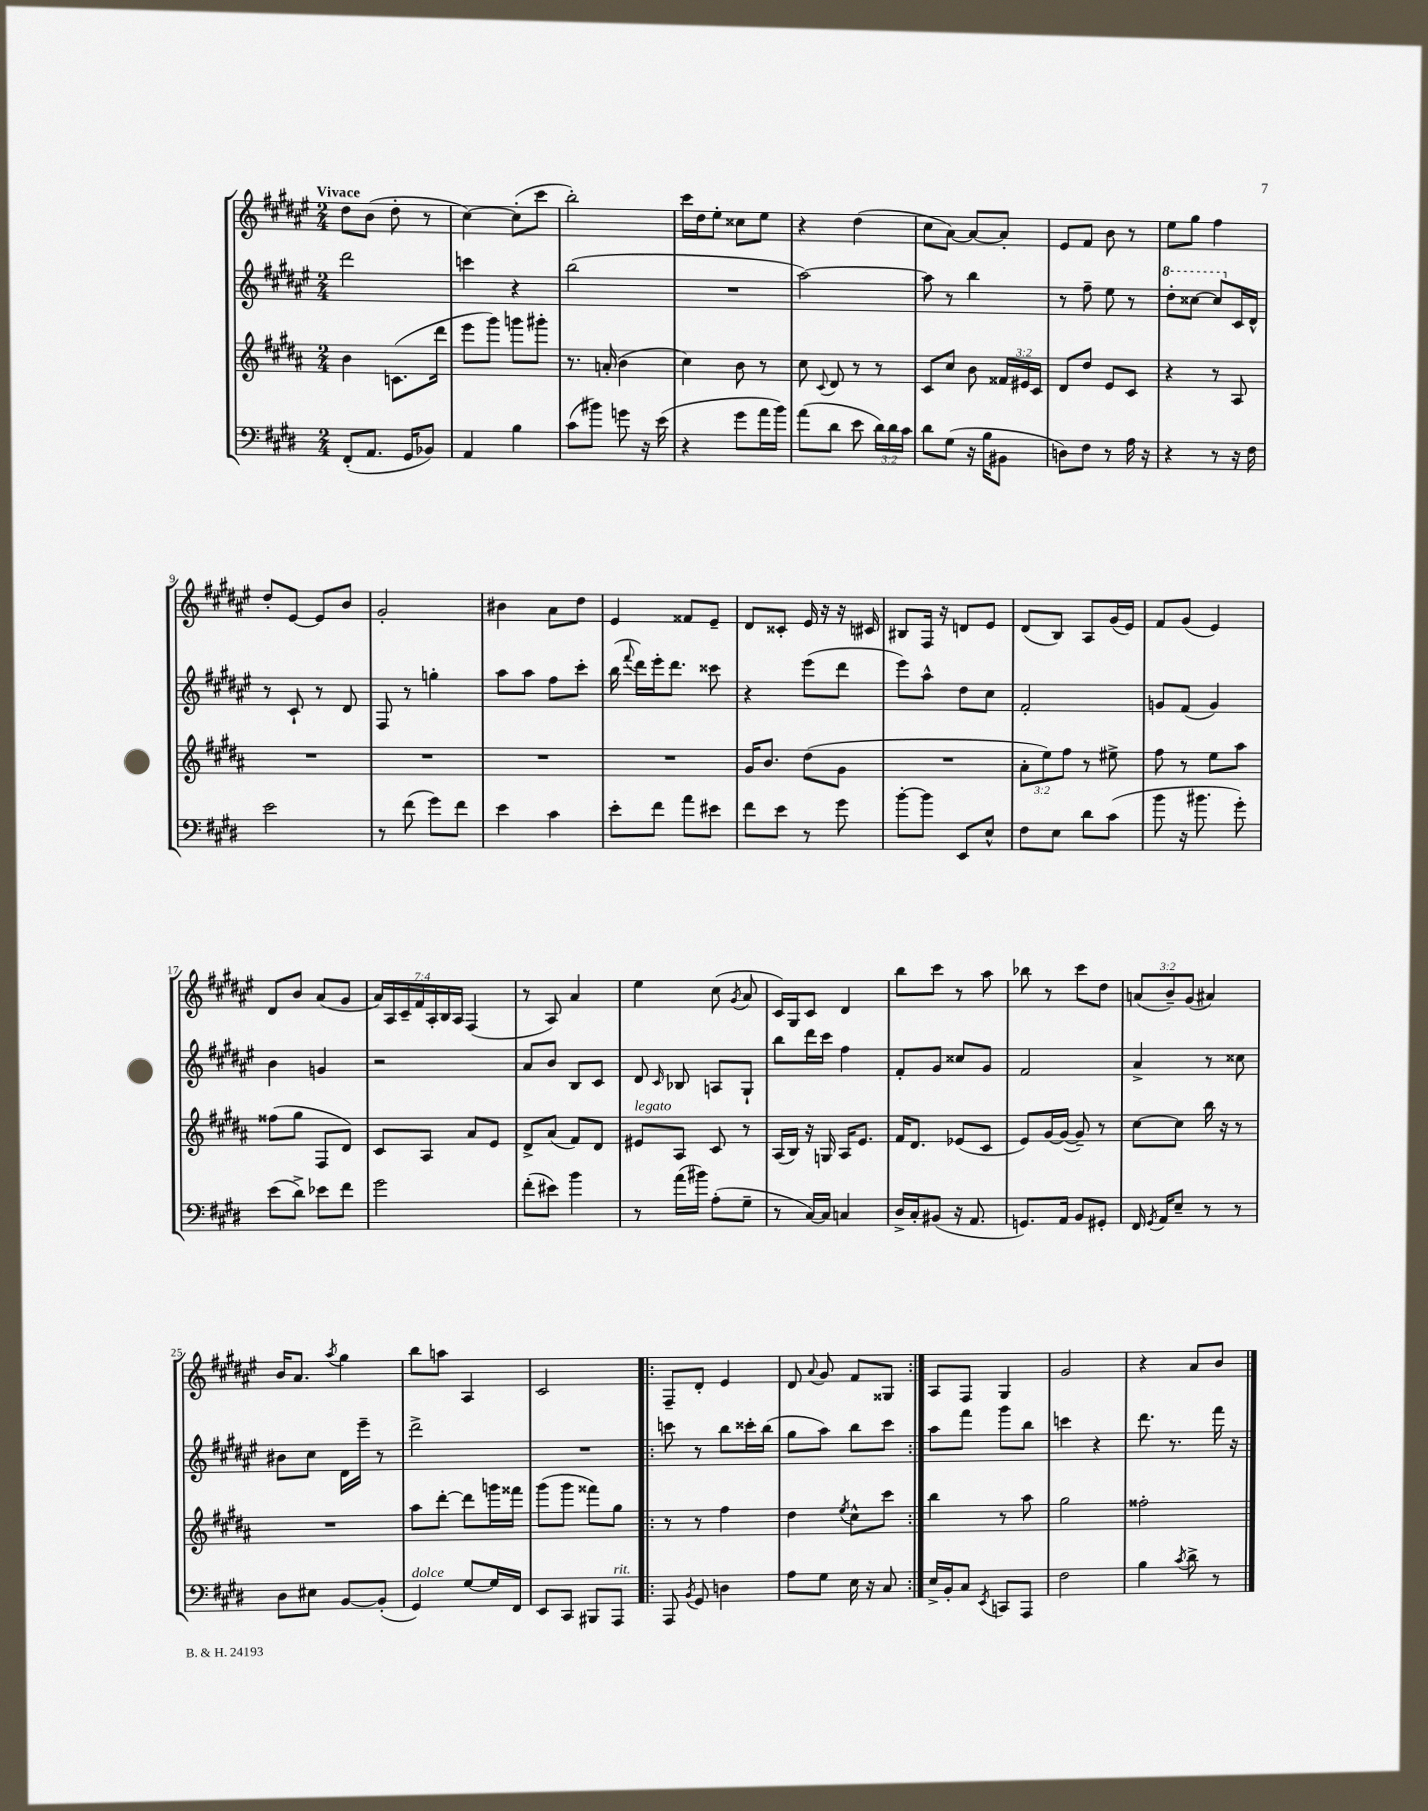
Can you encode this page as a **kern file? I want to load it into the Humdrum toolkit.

**kern	**kern	**kern	**kern
*part4	*part3	*part2	*part1
*staff4	*staff3	*staff2	*staff1
*clefF4	*clefG2	*clefG2	*clefG2
*k[f#c#g#d#]	*k[f#c#g#d#a#]	*k[f#c#g#d#a#e#]	*k[f#c#g#d#a#e#]
*M2/4	*M2/4	*M2/4	*M2/4
=1	=1	=1	=1
!	!	!	!LO:TX:a:B:t=Vivace
(8FF#'/L	4b\	2ddd#\	8dd#\L
8.AA/J	.	.	(8b\J
.	(8.cn\L	.	8dd#'\
16GG#/KL	.	.	.
8BB-X/J)	.	.	8r
.	16ddd#\Jk	.	.
=2	=2	=2	=2
4AA/	8eee\L	4cccn\	[4cc#\)
.	8ggg#\J)	.	.
4B\	8gggn\L	4r	(8cc#'\L]
.	8ggg#X'\J	.	8ccc#\J
=3	=3	=3	=3
(8c#\L	8.r	(2bb\	2bb'\)
8b#X\J)	.	.	.
.	(16an'/	.	.
8gn\	4b\	.	.
16r	.	.	.
(16e\	.	.	.
=4	=4	=4	=4
4r	4cc#\)	2r	16ccc#\LL
.	.	.	16dd#\J
.	.	.	8ee#'\J
8g#\L	8b\	.	8cc##X\L
16a\L	8r	.	8ee#\J
16b\JJ)	.	.	.
=5	=5	=5	=5
(8a\L	8cc#\	[2aa#\)	4r
.	8qqc#/	.	.
8d#\J	8d#/	.	.
8e\	8r	.	(4dd#\
24d#\LL)	8r	.	.
24d#\	.	.	.
24c#\JJ	.	.	.
=6	=6	=6	=6
8d#\L	8c#/L	8aa#\]	8cc#\L
(8G#\J	8cc#/J	8r	[8a#\J)
16r	8b\	4bb\	8a#/L_
16B\KL	.	.	.
8BB#X\J	24f##X/LL	.	8a#'/J]
.	24e#X/	.	.
.	24c#/JJ	.	.
=7	=7	=7	=7
8Dn\L)	8d#/L	8r	8e#/L
8F#\J	8dd#/J	8ff#~\	8f#/J
8r	8e/L	8ee#\	8b\
16A\	8c#/J	8r	8r
16r	.	.	.
=8	=8	=8	=8
*	*	*8va	*
4r	4r	8ddd#'\L	8ee#\L
.	.	[8ccc##X\J	8gg#\J
8r	8r	8ccc##/L]	4ff#\
*	*	*X8va	*
16r	8A#/	16c#/L	.
16F#\	.	16d#^^/JJ	.
!!LO:LB:g=z
=9	=9	=9	=9
2e\	2r	8r	8dd#'/L
.	.	8c#`/	[8e#/J
.	.	8r	8e#/L]
.	.	8d#/	8b/J
=10	=10	=10	=10
8r	2r	8F#/	2g#'/
(8f#\	.	8r	.
8g#\L)	.	4ggn'\	.
8f#\J	.	.	.
=11	=11	=11	=11
4e\	2r	8aa#\L	4b#X\
.	.	8aa#\J	.
4c#\	.	8ff#\L	8a#\L
.	.	8ccc#'\J	8dd#\J
=12	=12	=12	=12
8e'\L	2r	(16bb\	4e#/
.	.	8qqfff#/	.
.	.	16ddd#\LL)	.
8f#\J	.	16eee#'\J	.
.	.	8.ddd#\J	.
8a\L	.	.	8f##X/L
8e#X\J	.	8ccc##X\	8e#~/J
=13	=13	=13	=13
8f#\L	16g#/KL	4r	8d#/L
.	8.b/J	.	.
8e\J	.	.	8c##X'/J
8r	(8dd#\L	(8eee#\L	16e#/
.	.	.	16r
8g#\	8g#\J	8ddd#\J	16r
.	.	.	16c#X/
=14	=14	=14	=14
[8b'\L	2r	8eee#\L)	8B#X/L
8b\J]	.	8aa#^^\J	16F#/Jk
.	.	.	16r
8EE/L	.	8dd#\L	8dn/L
8E^^/J	.	8cc#\J	8e#/J
=15	=15	=15	=15
8F#\L	12a#'\L	2f#'/	(8d#/L
.	12ee\)	.	.
8E\J	.	.	8B/J)
.	12ff#\J	.	.
8d#\L	8r	.	8A#/L
(8c#\J	8ee#X^\	.	(16g#/L
.	.	.	16e#/JJ)
=16	=16	=16	=16
8b\	8ff#\	8gn/L	8f#/L
16r	8r	(8f#/J	(8g#/J
8.b#X\	.	.	.
.	8ee\L	4g/)	4e#/)
8g#'\)	8aa#\J	.	.
!!LO:LB:g=z
=17	=17	=17	=17
(8e\L	(8ff##X\L	4b\	8d#/L
8d#^\J)	8gg#\J	.	8b/J
8e-X\L	8F#/L	4gn/	(8a#/L
8f#\J	8d#/J)	.	8g#/J
=18	=18	=18	=18
2g#\	8c#/L	2r	28a#/LL)
.	.	.	28A#/
.	.	.	28c#~/
.	.	.	28f#/
.	8A#/J	.	.
.	.	.	28A#'/
.	.	.	28B/
.	.	.	28A#/JJ
.	8a#/L	.	(4F#/
.	8e/J	.	.
=19	=19	=19	=19
(8f#'\L	8d#^/L	8a#/L	8r
8e#X\J)	(8a#/J	8b/J	8A#/)
4b\	8f#/L)	8B/L	4a#/
.	8d#/J	8c#/J	.
=20	=20	=20	=20
!	!LO:TX:a:i:t=legato	!	!
8r	8e#X/L	8d#/	4ee#\
.	.	16qqc#/	.
(16a\LL	8A#/J	8B-X/	.
16b#X\JJ)	.	.	.
(8A'\L	8c#/	8An/L	(8cc#\
.	.	.	8qg#/
8G#~\J	8r	8G#`/J	8a#/
=21	=21	=21	=21
8r	(16A#/LL	8bb\L	16c#/LL)
.	16B/JJ)	.	16G#/J
[16C#/LL)	16r	16ddd#\L	8c#/J
16C#/JJ]	16Gn/	16ccc#\JJ	.
4Cn/	16A#/KL	4ff#\	4d#/
.	8.e/J	.	.
=22	=22	=22	=22
16D#^/LL	16f#/KL	8f#'/L	8bb\L
16C#'/J	8.d#/J	.	.
(8BB#X/J	.	8g#/J	8ccc#\J
16r	(8e-X/L	8cc##X/L	8r
8.AA/	.	.	.
.	8c#/J	8g#/J	8aa#\
=23	=23	=23	=23
8.GGn/L)	8e/L)	2f#/	8bb-X\
.	[16g#/L	.	8r
16AA/Jk	(16g#/JJ_	.	.
8BB/L	8g#~/])	.	8ccc#\L
8GG#X'/J	8r	.	8dd#\J
=24	=24	=24	=24
16FF#/	[8cc#\L	4a#^/	(12an/L
8qGG#/	.	.	.
16AA/KL	.	.	.
.	.	.	12b~/)
8E~/J	8cc#\J]	.	.
.	.	.	(12g#/J
8r	16bb\	8r	4a#X/)
.	16r	.	.
8r	8r	8cc##X\	.
!!LO:LB:g=z
=25	=25	=25	=25
8D#\L	2r	8b#X\L	16b/KL
.	.	.	8.a#/J
8E#X\J	.	8cc#\J	.
.	.	.	8qaa#/
[8BB/L	.	16d#\LL	4gg#\
.	.	16eee#~\JJ	.
(8BB'/J]	.	8r	.
=26	=26	=26	=26
!LO:TX:a:i:t=dolce	!	!	!
4GG#/)	8aa#\L	2ddd#^\	8bb\L
.	[8ddd#'\J	.	8aan\J
[8G#/L	8ddd#\L]	.	4A#/
16G#/L]	16gggn\L	.	.
16FF#/JJ	16fff##X\JJ	.	.
=27	=27	=27	=27
8EE/L	(8ggg#\L	2r	2c#/
8CC#/J	8ggg#\J	.	.
8BBB#X/L	8fff##X\L)	.	.
!LO:TX:a:i:t=rit.	!	!	!
8AAA/J	8gg#\J	.	.
=28!|:	=28!|:	=28!|:	=28!|:
8AAA/	8r	8cccn\	8F#~/L
8qBB/	.	.	.
8GG#/	8r	8r	8d#'/J
4Dn\	4ff#\	8bb\L	4e#/
.	.	16ccc##X'\L	.
.	.	(16bb\JJ	.
=29	=29	=29	=29
8A\L	4dd#\	8gg#\L	8d#/
.	.	.	8qqa#/
8G#\J	.	8aa#\J)	8g#/
.	8qee/	.	.
16E\	8cc#^^\L	8bb\L	8f#/L
16r	.	.	.
8C#/	8ccc#\J	8ccc#\J	8G##X/J
=30:|!	=30:|!	=30:|!	=30:|!
16E^/LL	4bb\	8aa#\L	8A#/L
16BB'/J	.	.	.
8C#/J	.	8fff#\J	8F#/J
8qEE/	.	.	.
8CCn/L	8r	8ggg#\L	4G#/
8AAA/J	8aa#\	8bb\J	.
=31	=31	=31	=31
2F#\	2gg#\	4cccn\	2g#/
.	.	4r	.
=32	=32	=32	=32
4B\	2ff##X'\	8.ddd#\	4r
.	.	8.r	.
8qc#/	.	.	.
8d#^\	.	.	8a#/L
8r	.	16fff#\	8b/J
.	.	16r	.
==	==	==	==
*-	*-	*-	*-
